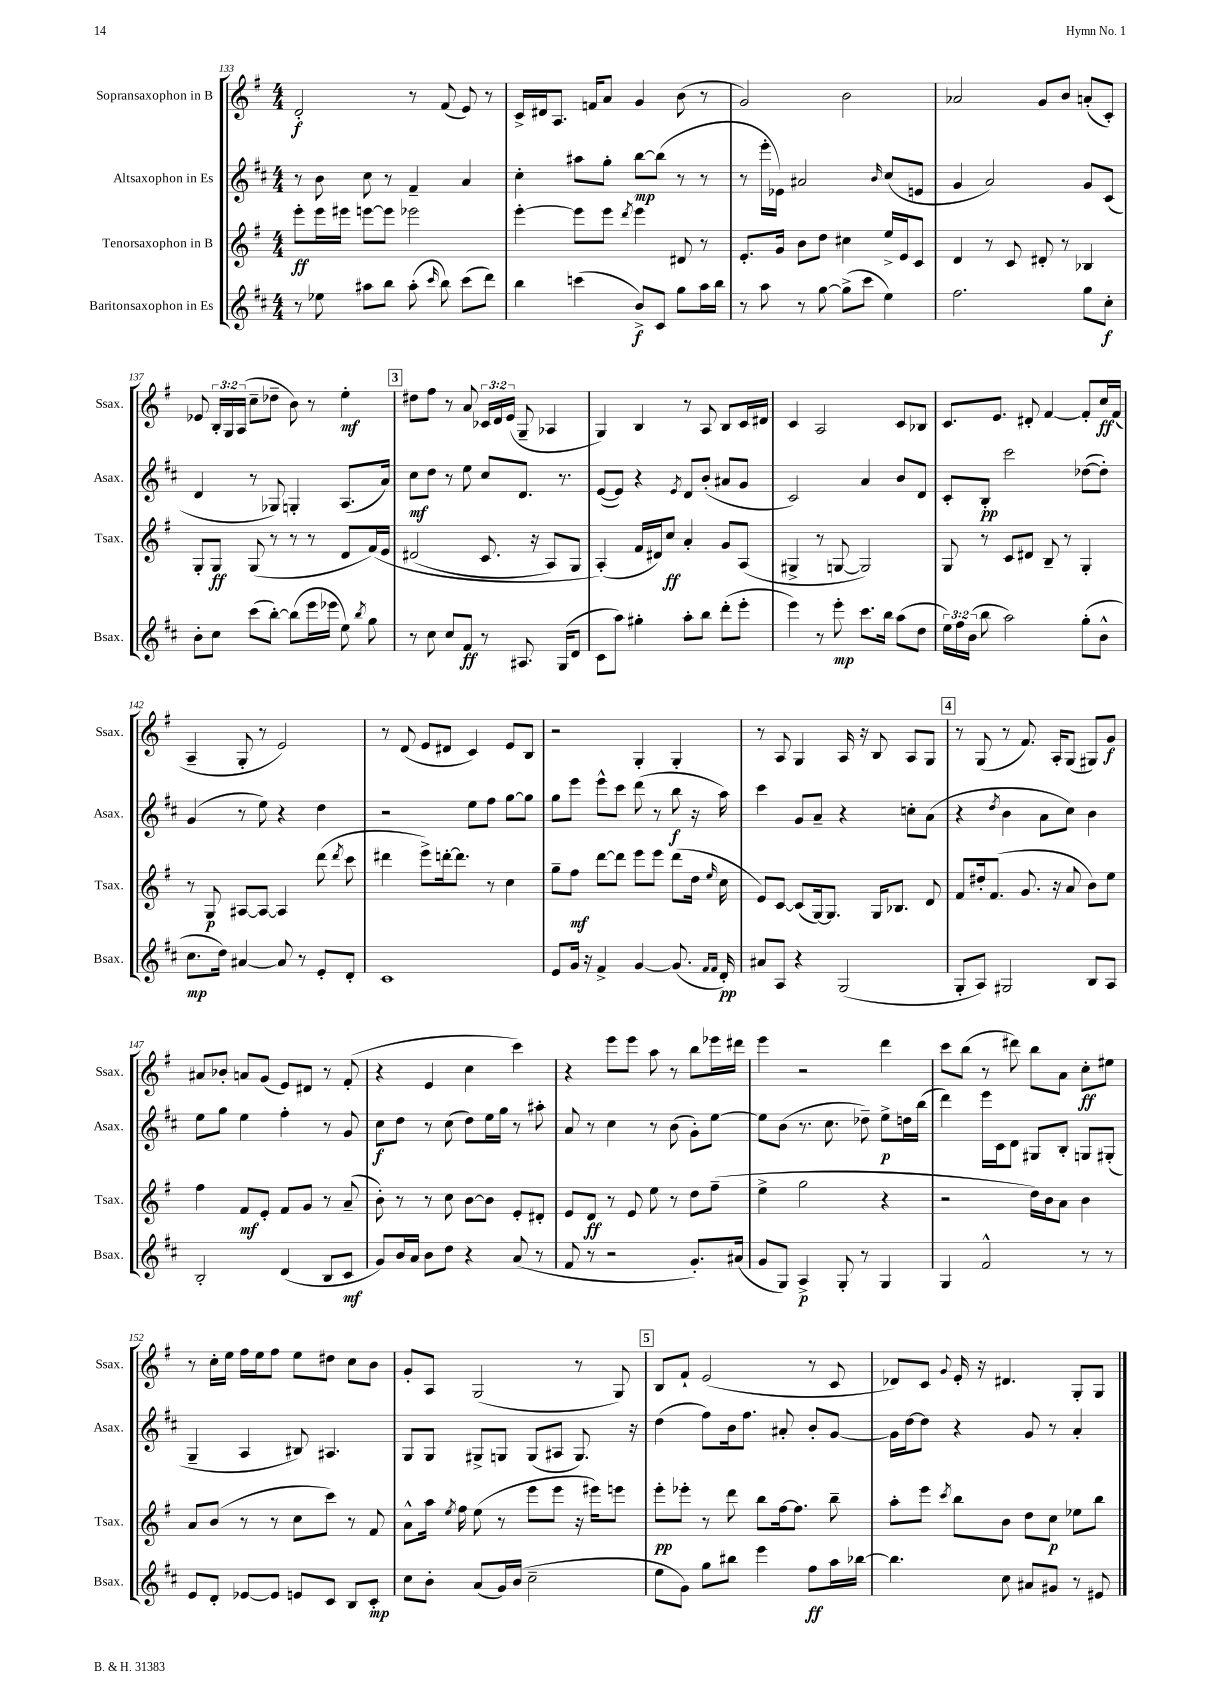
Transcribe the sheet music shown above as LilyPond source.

<<
\new StaffGroup <<
\new Staff = "s0" \with { instrumentName = "Sopransaxophon in B" shortInstrumentName = "Ssax." } {
    \clef treble \key g \major \numericTimeSignature \time 4/4 \override Staff.TupletNumber.text = #tuplet-number::calc-fraction-text
    \autoBeamOff d'2-.\f r8 fis'8( e'8) r8 |
    c'16[-> dis'16 a8.] f'16[ a'8] g'4 b'8( r8 |
    g'2) b'2 |
    aes'2 g'8[ b'8] a'8[-.( c'8]-.) |
    ees'8 \tuplet 3/2 { b16[-. g16 a16]( } c''8[-- des''8]-- b'8) r8 e''4-.\mf |
    \mark \markup { \box "3" } dis''8[ fis''8] r8 a'8 \tuplet 3/2 { ces'16[ d'16 e'16]( } g8-- aes4 |
    g4) b4 r8 a8 b8[ c'16 dis'16] |
    c'4 a2 c'8[ bes8] |
    c'8.[ e'8.] dis'8-. fis'4~ fis'8[-. c''16\ff fis'16]( |
    a4-- g8-. r8 e'2) |
    r8 d'8( e'8[ dis'8] c'4) e'8[ b8] |
    r2 g4-. g4-. |
    r8 a8 g4 a16 r16 b8 a8[ g8] |
    \mark \markup { \box "4" } r8 g8( r8 fis'8.) a16[-. g8]( gis8[) g'8]\f |
    ais'8[ bes'8]-. a'8[ g'8]( e'8[) dis'8] r8 fis'8-.( |
    r4 e'4 c''4 c'''4) |
    r4 e'''8[ e'''8] a''8 r8 b''8[ ees'''16 dis'''16] |
    e'''4 r2 d'''4 |
    c'''8[ b''8]( r8 dis'''8) b''8[ a'8] c''8[-.\ff eis''8] |
    r8 c''16[-. e''16] fis''16[ e''16 fis''8] e''8[ dis''8] c''8[ b'8] |
    g'8[-. a8] g2( r8 g8) |
    \mark \markup { \box "5" } b8[ fis'8]-! e'2( r8 c'8 |
    des'8[) c'8] \appoggiatura { g'8 } e'16-. r16 dis'4. g8[-. g8] \bar "|." |
}
\new Staff = "s1" \with { instrumentName = "Altsaxophon in Es" shortInstrumentName = "Asax." } {
    \clef treble \key d \major \numericTimeSignature \time 4/4
    \autoBeamOff r8 b'8 cis''8 r8 fis'4-- a'4 |
    cis''4-. ais''8[ g''8]-. b''8[~\mp b''8]( r8 r8 |
    r8 e'''16[-. ees'16]) ais'2 \grace { b'16 } cis''8[( e'8] |
    g'4 a'2) g'8[ cis'8]( |
    d'4 r8 ges8) g4-. a8.[( a'16]) |
    \mark \markup { \box "3" } cis''8[\mf d''8] r8 e''8 cis''8[ d'8.] r8. |
    e'8[~( e'8]) r4 \acciaccatura { e'8 } d'8[ b'8]-.( ais'8[ g'8] |
    cis'2) a'4 b'8[ d'8] |
    cis'8[-. b8]-.\pp cis'''2 des''8[~( des''8]-.) |
    g'4( r8 e''8) r4 d''4 |
    r2 e''8[ fis''8] g''8[~ g''8] |
    g''8[ e'''8] e'''8[-^ cis'''8] d'''8( r8 b''8\f r16 a''16) |
    cis'''4 g'8[ a'8]-- r4 c''8[-. a'8]( |
    \mark \markup { \box "4" } r4 \acciaccatura { d''8 } b'4 a'8[ cis''8]) b'4 |
    e''8[ g''8] e''4 fis''4-. r8 g'8 |
    cis''8[\f d''8] r8 cis''8( d''8[) e''16 g''16] r8 ais''8-. |
    a'8 r8 cis''4 r8 b'8( g'8[-.) e''8]~ |
    e''8[ b'8]( r8. cis''8. des''8--) e''8[->\p d''16 b''16]( |
    d'''4) e'''16[ cis'16 d'8] gis8[ b8]-. g8[ gis8]-.( |
    g4-- a4 bis8) ais4. |
    g8[ g8] gis8[-> g8] g8[( ais8] g8.) r16 |
    \mark \markup { \box "5" } d''4( fis''8[) b'16 fis''8.] ais'8-. b'8[-. g'8]~ |
    g'16[ d''16~ d''8] r4 g'8 r8 a'4-. \bar "|." |
}
\new Staff = "s2" \with { instrumentName = "Tenorsaxophon in B" shortInstrumentName = "Tsax." } {
    \clef treble \key g \major \numericTimeSignature \time 4/4
    \autoBeamOff e'''8[-.\ff e'''16 eis'''16] e'''8[~ e'''8] ees'''2 |
    e'''4~-. e'''8[ e'''8] \acciaccatura { d'''8 } e'''4 dis'8 r8 |
    e'8.[-. g'16] b'8[ d''8] cis''4 e''16[-> e'16 c'8] |
    d'4 r8 c'8 dis'8-. r8 bes4 |
    g8[-. g8]\ff g8( r8 r8 r8 d'8[ fis'16)\( e'16] |
    \mark \markup { \box "3" } dis'2( c'8. r16 a8[) g8] |
    a4-.(\) fis'16[ dis'16) c''8]\ff a'4-. g'8[ a8]( |
    gis4-> r8 g8~ g2) |
    g8 r8 c'8[ dis'8] b8-- r8 g4-. |
    r8 g8\p ais8[~ ais8]~ ais4 d'''8( \acciaccatura { d'''8 } c'''8 |
    dis'''4 e'''8[->) d'''16~-. d'''8.] r8 c''4 |
    g''8[-- fis''8]\mf d'''8[~ d'''8] e'''8[ e'''8] d'''8[( d''16] \grace { e''16 } c''16 |
    e'8[) c'8]~ c'8[( g16~) g8.] g16[ bes8.] d'8 |
    \mark \markup { \box "4" } fis'8[ dis''16-. fis'8.]( g'8. r16 a'8 b'8[) e''8] |
    fis''4 fis'8[\mf e'8]-. fis'8[ g'8] r8 a'8--( |
    b'8-.) r8 r8 c''8 b'8[~ b'8] e'8[-. dis'8]-. |
    e'8[ d'8]\ff r8 e'8 e''8 r8 d''8[ fis''8]--( |
    e''4-> g''2 r4 |
    r2 d''16[) b'16 a'8] b'4 |
    a'8[ b'8]( r8 r8 c''8[ c'''8]) r8 fis'8 |
    a'8[-^ a''16] \acciaccatura { e''8 } fis''16 e''8( r8 e'''8[ e'''8] r16 eis'''16[) e'''8] |
    \mark \markup { \box "5" } e'''8[-.\pp ees'''8]-. r8 d'''8 b''8[ fis''16~ fis''8.] b''8-- |
    a''8[-. e'''8] \acciaccatura { c'''8 } b''8[ b'8] d''8[ c''8]\p ees''8[ b''8] \bar "|." |
}
\new Staff = "s3" \with { instrumentName = "Baritonsaxophon in Es" shortInstrumentName = "Bsax." } {
    \clef treble \key d \major \numericTimeSignature \time 4/4 \override Staff.TupletNumber.text = #tuplet-number::calc-fraction-text
    \autoBeamOff r8 ees''8 ais''8[ b''8] ais''8-.( \grace { cis'''16 } b''8) cis'''8[( d'''8]) |
    b''4 c'''4( b'8[->\f) cis'8] g''8[ a''16 b''16] |
    r8 a''8 r8 g''8~ g''8[->( cis'''8] e''4) |
    fis''2. g''8[ cis''8]-.\f |
    b'8[-. cis''8] cis'''8[( b''8]~-.) b''8[( e'''16 ees'''16] e''8) \acciaccatura { b''8 } g''8 |
    \mark \markup { \box "3" } r8 cis''8 cis''8[ fis'8]\ff r8 ais8. g16[( d'8] |
    cis'8[ a''8]) gis''4-. a''8[-. b''8] d'''8[-.( e'''8]-. |
    e'''4) r8 e'''8-.\mp cis'''8.[ b''16] a''8[( d''8] |
    \tuplet 3/2 { e''16[) fis''16 b'16]( } b''8 a''2) g''8[-.( b'8]-^ |
    cis''8.[\mp d''16]) ais'4~ ais'8 r8 e'8[-. d'8]-. |
    cis'1 |
    e'8[ g'16] r16 fis'4-> g'4~ g'8.( \grace { fis'16[ fis'16] } d'16-.\pp) |
    ais'8[ a8] r4 g2( |
    \mark \markup { \box "4" } g8[-. a8]) gis2 b8[ a8] |
    b2-. d'4( b8[ cis'8]\mf |
    g'8[) b'16 a'16] b'8[ d''8] r4 a'8( r8 |
    fis'8 r8 r2 g'8.[-.) ais'16]( |
    g'8[ g8]) a4->\p g8-. r8 g4 |
    g4 fis'2-^ r8 r8 |
    e'8[ d'8]-. ees'8[~ ees'8] e'8[ cis'8] b8[ cis'8]-.\mp |
    cis''8[ b'8]-. a'8[( g'16) b'16]( cis''2-- |
    \mark \markup { \box "5" } e''8[ g'8]) g''8[ bis''8] e'''4 fis''8[\ff a''16 bes''16]~ |
    bes''4. cis''8 ais'8[ gis'8] r8 eis'8 \bar "|." |
}
>>
>>
\layout { \context { \Score currentBarNumber = #133 } }
